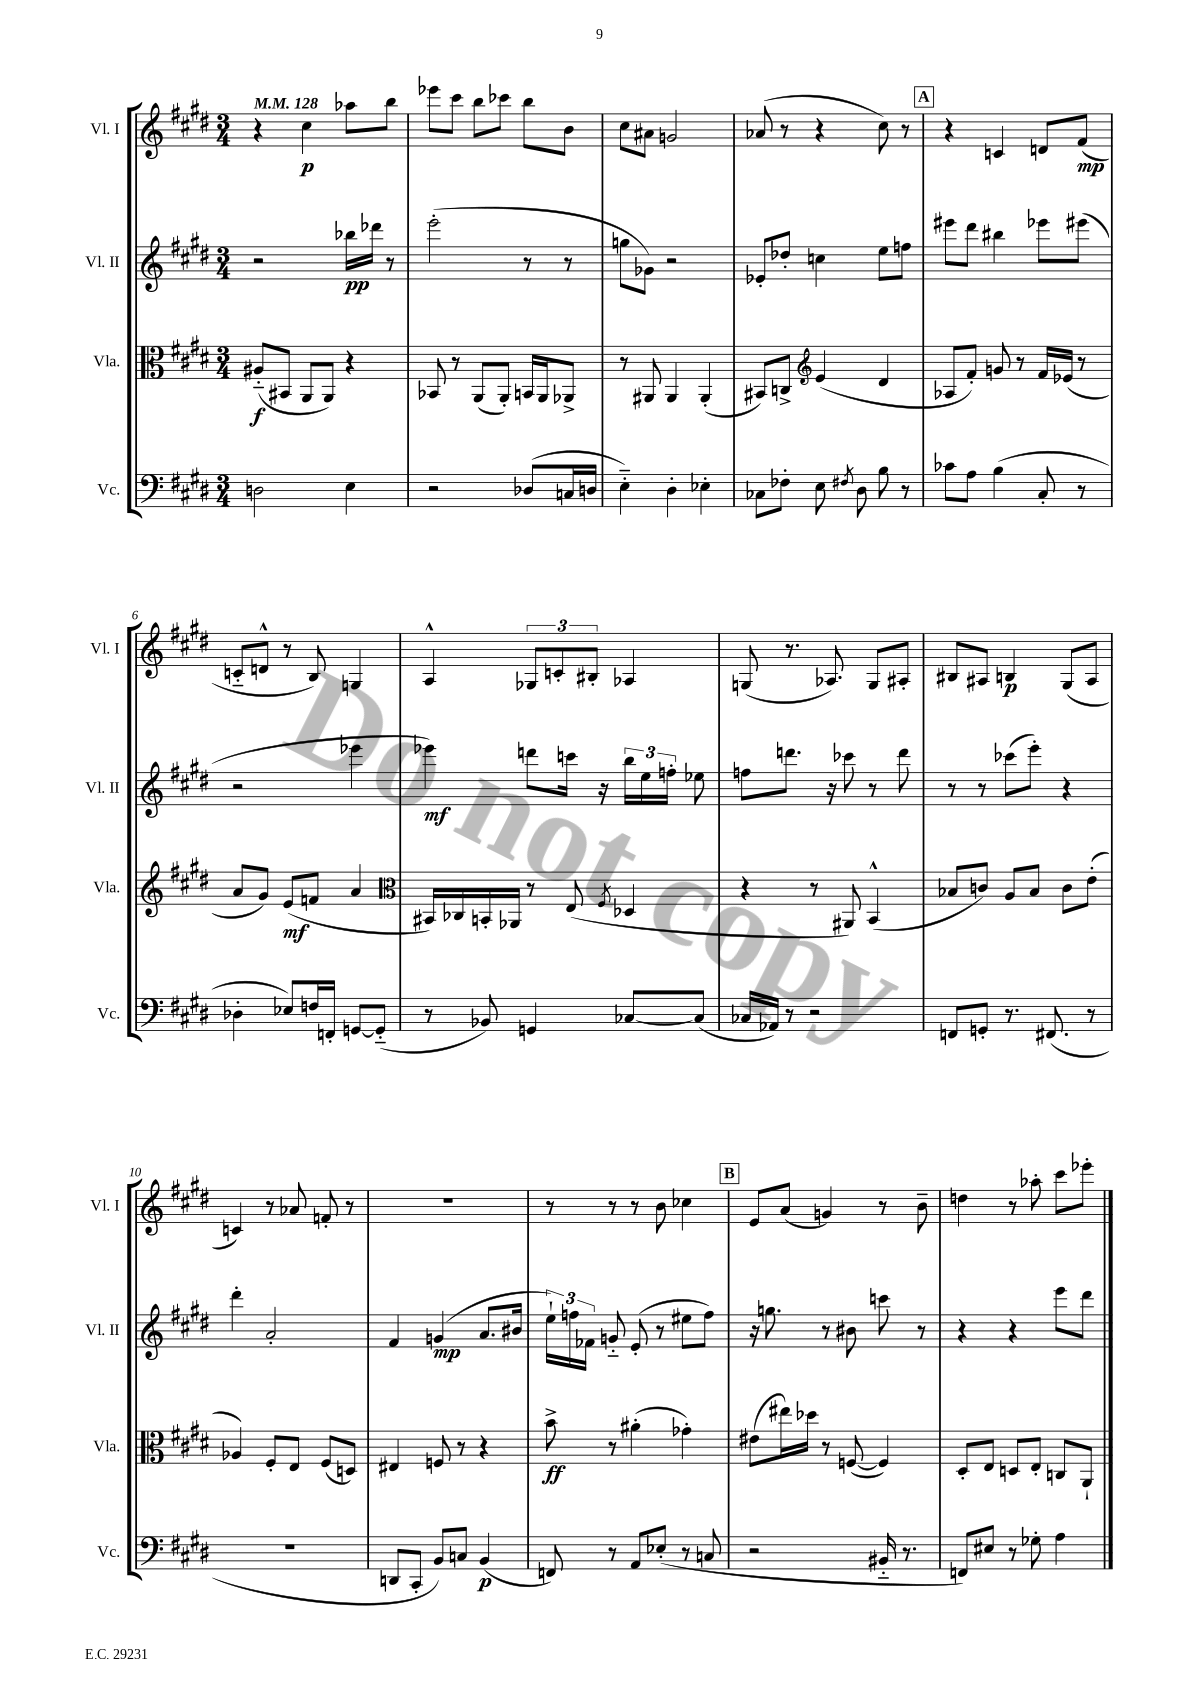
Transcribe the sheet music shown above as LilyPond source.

<<
\new StaffGroup <<
\new Staff = "s0" \with { instrumentName = "Vl. I" shortInstrumentName = "Vl. I" } {
    \clef treble \key e \major \numericTimeSignature \time 3/4 \tempo 4 = 128
    \autoBeamOff r4 cis''4\p aes''8[ b''8] |
    ees'''8[ cis'''8] b''8[ ces'''8] b''8[ b'8] |
    cis''8[ ais'8] g'2 |
    aes'8( r8 r4 cis''8) r8 |
    \mark \markup { \box "A" } r4 c'4 d'8[ fis'8]\mp( |
    c'8[-_ d'8]-^ r8 b8) g4 |
    a4-^ \tuplet 3/2 { ges8[ c'8-. bis8]-. } aes4 |
    g8( r8. aes8.) g8[ ais8]-. |
    bis8[ ais8] b4\p gis8[( ais8] |
    c'4) r8 aes'8 f'8-. r8 |
    R2. |
    r8 r8 r8 b'8 ces''4 |
    \mark \markup { \box "B" } e'8[ a'8]( g'4) r8 b'8-- |
    d''4 r8 aes''8-. cis'''8[ ees'''8]-. \bar "|." |
}
\new Staff = "s1" \with { instrumentName = "Vl. II" shortInstrumentName = "Vl. II" } {
    \clef treble \key e \major \numericTimeSignature \time 3/4
    \autoBeamOff r2 bes''16[\pp des'''16] r8 |
    e'''2-.( r8 r8 |
    g''8[ ges'8]) r2 |
    ees'8[-. des''8]-. c''4 e''8[ f''8] |
    \mark \markup { \box "A" } eis'''8[ dis'''8] bis''4 ees'''8[ eis'''8]( |
    r2 ees'''4 |
    ees'''4\mf) d'''8[ c'''16] r16 \tuplet 3/2 { b''16[ e''16 f''16]-. } ees''8 |
    f''8[ d'''8.] r16 ces'''8 r8 d'''8 |
    r8 r8 ces'''8[( e'''8]-.) r4 |
    dis'''4-. a'2-. |
    fis'4 g'4\mp( a'8.[ bis'16] |
    \tuplet 3/2 { e''16[-!) f''16 fes'16] } g'8-_ e'8-.( r8 eis''8[ f''8]) |
    \mark \markup { \box "B" } r16 g''8. r8 bis'8 c'''8 r8 |
    r4 r4 e'''8[ dis'''8] \bar "|." |
}
\new Staff = "s2" \with { instrumentName = "Vla." shortInstrumentName = "Vla." } {
    \clef alto \key e \major \numericTimeSignature \time 3/4
    \autoBeamOff ais8[-_\f( bis,8] a,8[ a,8]) r4 |
    bes,8 r8 a,8[( a,8]-.) b,16[ a,16 aes,8]-> |
    r8 ais,8 ais,4 ais,4-.( |
    bis,8[) c8]-> \clef treble e'4( dis'4 |
    \mark \markup { \box "A" } aes8[ fis'8]-.) g'8 r8 fis'16[ ees'16]( r8 |
    a'8[ gis'8]) e'8[\mf( f'8] a'4 |
    \clef alto bis,16[) ces16 b,16-. aes,16] r8 e8( \acciaccatura { fis8 } des4 |
    r4 r8 ais,8) b,4-^( |
    bes8[ c'8]) a8[ bes8] c'8[ e'8]-.( |
    aes4) fis8[-. e8] fis8[( d8]) |
    eis4 f8 r8 r4 |
    b'8->\ff r8 ais'4-.( ges'4-.) |
    \mark \markup { \box "B" } eis'8[( eis''16) des''16] r8 f8~( f4) |
    dis8[-. e8] d8[ e8]-. c8[ a,8]-! \bar "|." |
}
\new Staff = "s3" \with { instrumentName = "Vc." shortInstrumentName = "Vc." } {
    \clef bass \key e \major \numericTimeSignature \time 3/4
    \autoBeamOff d2 e4 |
    r2 des8[( c16 d16] |
    e4-_) dis4-. ees4-. |
    ces8[ fes8]-. e8 \acciaccatura { fis8 } dis8 b8 r8 |
    \mark \markup { \box "A" } ces'8[ a8] b4( cis8-. r8 |
    des4-. ees8[) f16 f,16]-. g,8[~ g,8]-_( |
    r8 bes,8) g,4 ces8[~ ces8]( |
    ces16[ aes,16]) r8 r2 |
    f,8[ g,8]-. r8. fis,8.( r8 |
    R2. |
    d,8[ cis,8]-. b,8[) c8] b,4\p( |
    f,8) r8 a,8[ ees8]-.( r8 c8 |
    \mark \markup { \box "B" } r2 bis,16-_ r8. |
    f,8[) eis8] r8 ges8-. a4 \bar "|." |
}
>>
>>
